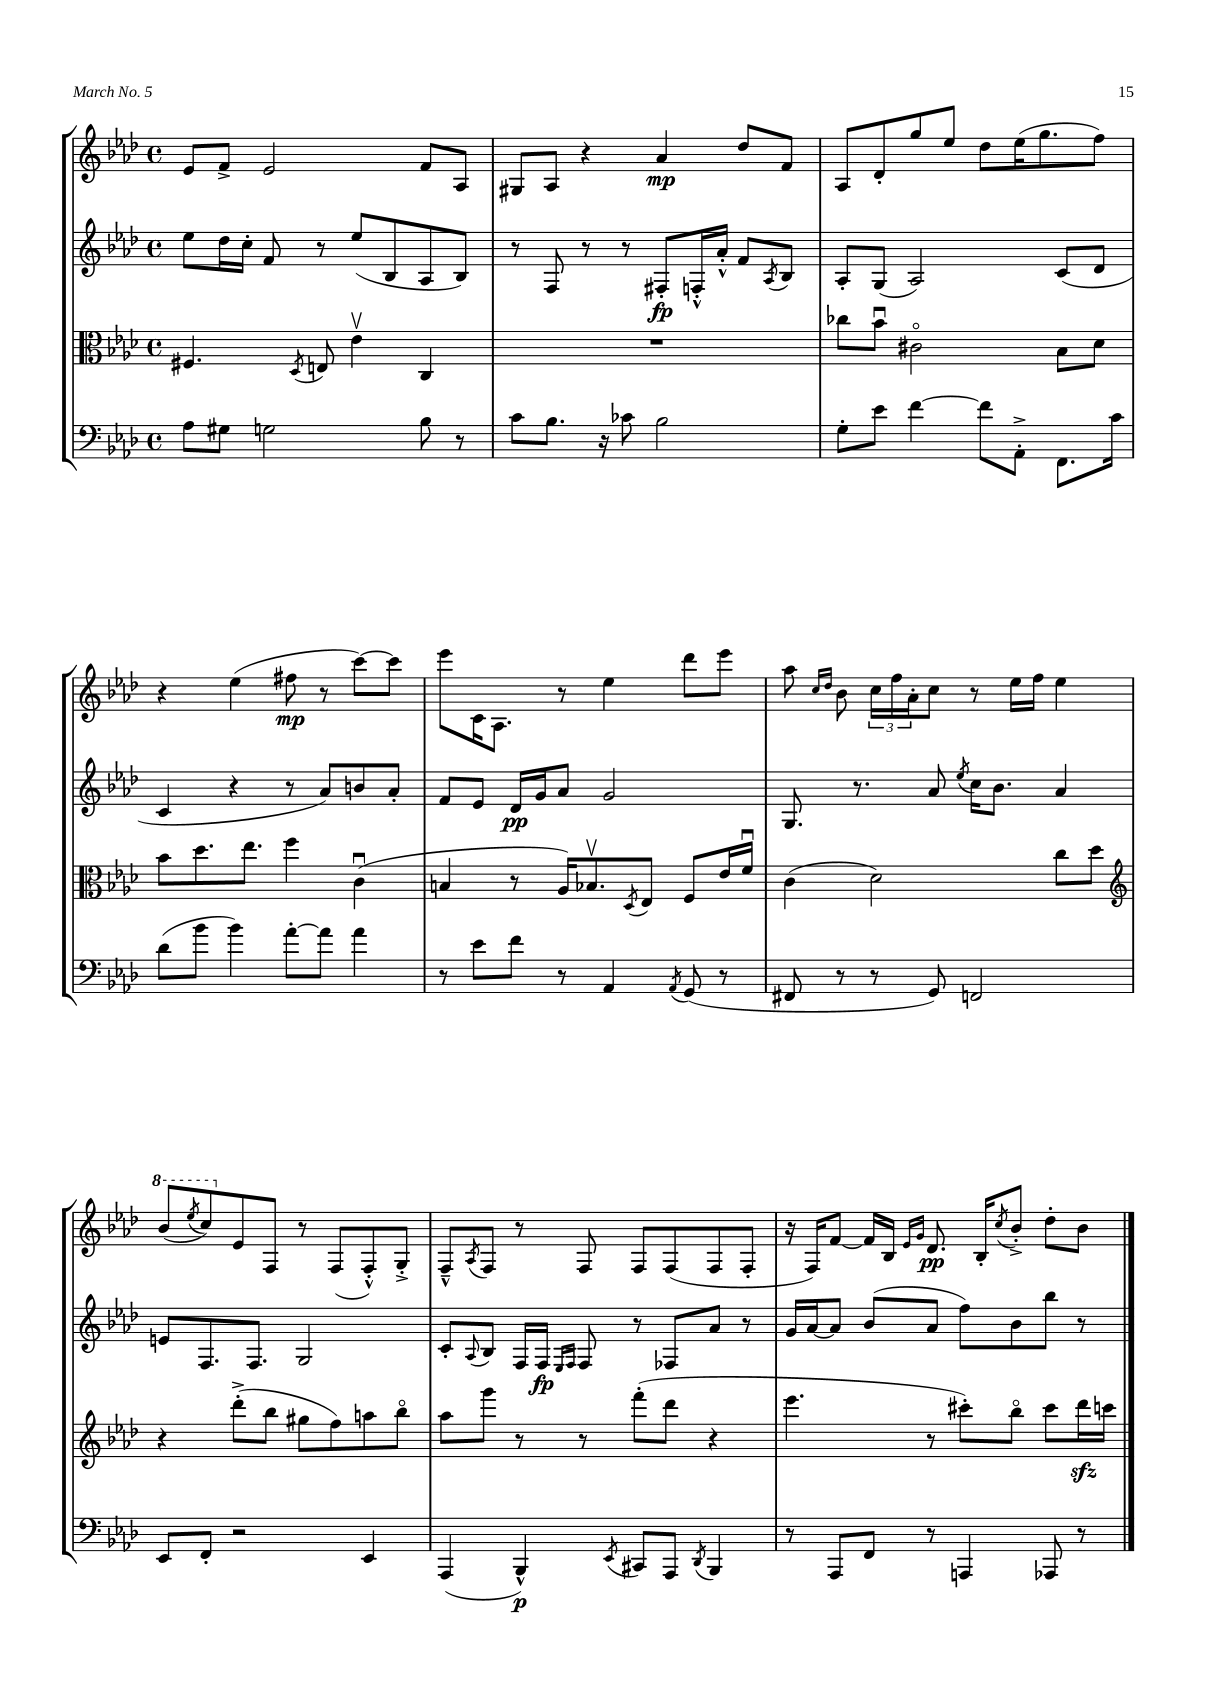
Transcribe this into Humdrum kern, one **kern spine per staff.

**kern	**dynam	**kern	**kern	**dynam	**kern	**dynam
*part4	*part4	*part3	*part2	*part2	*part1	*part1
*staff4	*staff4	*staff3	*staff2	*staff2	*staff1	*staff1
*clefF4	*	*clefC3	*clefG2	*	*clefG2	*
*k[b-e-a-d-]	*	*k[b-e-a-d-]	*k[b-e-a-d-]	*	*k[b-e-a-d-]	*
*M4/4	*	*M4/4	*M4/4	*	*M4/4	*
*met(c)	*	*met(c)	*met(c)	*	*met(c)	*
=139	=139	=139	=139	=139	=139	=139
8A-\L	.	4.F#X/	8ee-\L	.	8e-/L	.
8G#X\J	.	.	16dd-\L	.	8f^/J	.
.	.	.	16cc'\JJ	.	.	.
2Gn\	.	.	8f/	.	2e-/	.
.	.	8qD-/	.	.	.	.
.	.	8En/	8r	.	.	.
.	.	4e-v\	(8ee-/L	.	.	.
.	.	.	8B-/	.	.	.
8B-\	.	4C/	8A-/	.	8f/L	.
8r	.	.	8B-/J)	.	8A-/J	.
=140	=140	=140	=140	=140	=140	=140
8c\L	.	1r	8r	.	8G#X/L	.
8.B-\J	.	.	8F/	.	8A-/J	.
.	.	.	8r	.	4r	.
16r	.	.	.	.	.	.
8c-X\	.	.	8r	.	.	.
2B-\	.	.	8F#X'/L	fp	4a-/	mp
.	.	.	16Fn'^^/L	.	.	.
.	.	.	16a-'^^/JJ	.	.	.
.	.	.	8f/L	.	8dd-/L	.
.	.	.	8qA-/	.	.	.
.	.	.	8B-/J	.	8f/J	.
=141	=141	=141	=141	=141	=141	=141
8G'\L	.	8cc-X\L	8A-'/L	.	8A-/L	.
8e-\J	.	8b-u\J	(8G/J	.	8d-'/	.
[4f\	.	2c#X\	2A-/)	.	8gg/	.
.	.	.	.	.	8ee-/J	.
8f\L]	.	.	.	.	8dd-\L	.
8AA-'^\J	.	.	.	.	(16ee-\K	.
.	.	.	.	.	8.gg\	.
8.FF\L	.	8B-\L	(8c/L	.	.	.
.	.	8d-\J	8d-/J	.	8ff\J)	.
16c\Jk	.	.	.	.	.	.
!!LO:LB:g=z
=142	=142	=142	=142	=142	=142	=142
(8d-\L	.	8b-\L	4c/	.	4r	.
8b-\J	.	8.dd-\	.	.	.	.
4b-\)	.	.	4r	.	(4ee-\	.
.	.	8.ee-\J	.	.	.	.
[8a-'\L	.	4ff\	8r	.	8ff#X\	mp
8a-\J]	.	.	8a-/L)	.	8r	.
4a-\	.	(4cu\	8bn/	.	[8ccc\L)	.
.	.	.	8a-'/J	.	8ccc\J]	.
=143	=143	=143	=143	=143	=143	=143
8r	.	4Bn/	8f/L	.	8eee-\L	.
8e-\L	.	.	8e-/J	.	16c\K	.
.	.	.	.	.	8.A-\J	.
8f\J	.	8r	16d-/LL	pp	.	.
.	.	.	16g/J	.	.	.
8r	.	16A-/KL)	8a-/J	.	8r	.
.	.	8.B-Xv/	.	.	.	.
4AA-/	.	.	2g/	.	4ee-\	.
.	.	8qD-/	.	.	.	.
.	.	8E-/J	.	.	.	.
8qAA-/	.	.	.	.	.	.
(8GG/	.	8F/L	.	.	8ddd-\L	.
8r	.	16e-/L	.	.	8eee-\J	.
.	.	16fu/JJ	.	.	.	.
=144	=144	=144	=144	=144	=144	=144
8FF#X/	.	(4c\	8.G/	.	8aa-\	.
.	.	.	.	.	16qqcc/LL	.
.	.	.	.	.	16qqdd-/JJ	.
8r	.	.	.	.	8b-\	.
.	.	.	8.r	.	.	.
8r	.	2d-\)	.	.	24cc\LL	.
.	.	.	.	.	24ff\	.
.	.	.	.	.	24a-'\J	.
8GG/)	.	.	8a-/	.	8cc\J	.
.	.	.	8qee-/	.	.	.
2FFn/	.	.	16cc\KL	.	8r	.
.	.	.	8.b-\J	.	.	.
.	.	.	.	.	16ee-\LL	.
.	.	.	.	.	16ff\JJ	.
.	.	8cc\L	4a-/	.	4ee-\	.
.	.	8dd-\J	.	.	.	.
!!LO:LB:g=z
=145	=145	=145	=145	=145	=145	=145
*	*	*clefG2	*	*	*	*
*	*	*	*	*	*8va	*
8EE-/L	.	4r	8en/L	.	(8bb-/L	.
.	.	.	.	.	8qeee-/	.
8FF'/J	.	.	8.F/	.	8ccc/)	.
*	*	*	*	*	*X8va	*
2r	.	(8ddd-'^\L	.	.	8e-/	.
.	.	.	8.F/J	.	.	.
.	.	8bb-\J	.	.	8F/J	.
.	.	8gg#X\L	2G/	.	8r	.
.	.	8ff\)	.	.	(8F/L	.
4EE-/	.	8aan\	.	.	8F'^^/)	.
.	.	8bb-\J	.	.	8G'^/J	.
=146	=146	=146	=146	=146	=146	=146
(4AAA-/	.	8aa-\L	8c'/L	.	8F~^^/L	.
.	.	.	8qqA-/	.	8qA-/	.
.	.	8ggg\J	8B-/J	.	8F/J	.
4BBB-^^/)	p	8r	16F/LL	.	8r	.
.	.	.	16F/JJ	fp	.	.
.	.	.	16qqE-/LL	.	.	.
.	.	.	16qqF/JJ	.	.	.
.	.	8r	8F/	.	8F/	.
8qEE-/	.	.	.	.	.	.
8CC#X/L	.	(8fff'\L	8r	.	8F/L	.
8AAA-/J	.	8ddd-\J	8F-X/L	.	(8F/	.
8qDD-/	.	.	.	.	.	.
4BBB-/	.	4r	8a-/J	.	8F/	.
.	.	.	8r	.	8F'/J	.
=147	=147	=147	=147	=147	=147	=147
8r	.	4.eee-\	16g/LL	.	16r	.
.	.	.	[16a-/J	.	16F/KL)	.
8AAA-/L	.	.	8a-/J]	.	[8f/J	.
8FF/J	.	.	(8b-/L	.	16f/LL]	.
.	.	.	.	.	16B-/JJ	.
.	.	.	.	.	16qqe-/LL	.
.	.	.	.	.	16qqg/JJ	.
8r	.	8r	8a-/J	.	8.d-/	pp
4AAAn/	.	8ccc#X'\L)	8ff\L)	.	.	.
.	.	.	.	.	16B-'/KL	.
.	.	.	.	.	8qcc/	.
.	.	8bb-\J	8b-\	.	8b-'^/J	.
8AAA-X/	.	8ccc#\L	8bb-\J	.	8dd-'\L	.
8r	.	16ddd-zz\L	8r	.	8b-\J	.
.	.	16cccn\JJ	.	.	.	.
==	==	==	==	==	==	==
*-	*-	*-	*-	*-	*-	*-
